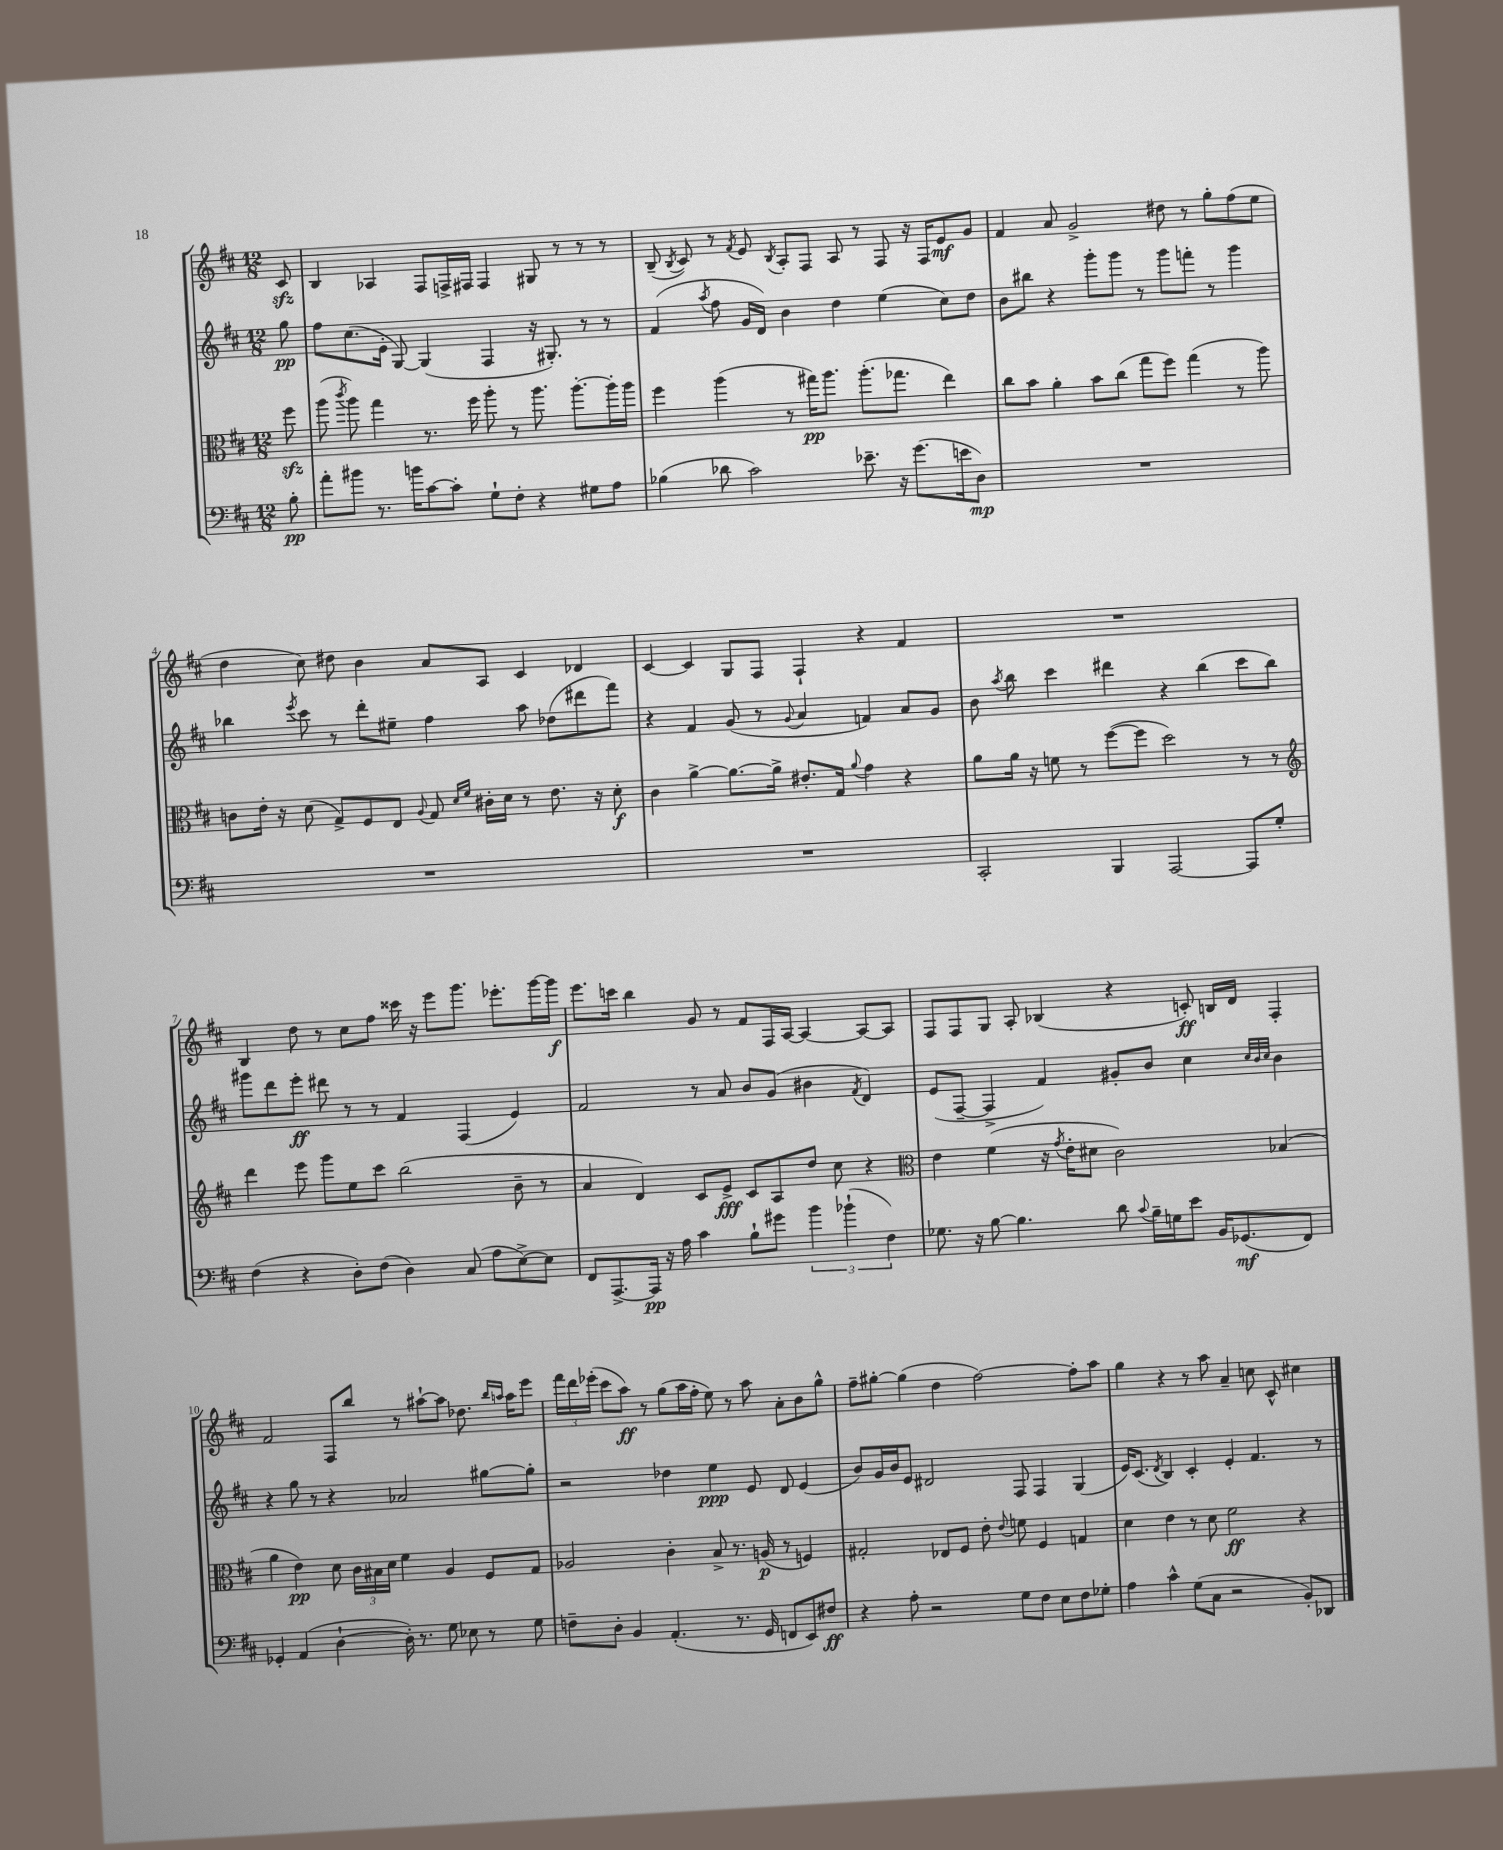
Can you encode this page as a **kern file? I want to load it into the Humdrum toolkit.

**kern	**kern	**kern	**kern
*staff4	*staff3	*staff2	*staff1
*clefF4	*clefC3	*clefG2	*clefG2
*k[f#c#]	*k[f#c#]	*k[f#c#]	*k[f#c#]
*M12/8	*M12/8	*M12/8	*M12/8
8B'\	8ff#\	8gg\	8c#/
=	=	=	=
8a'\L	(8aa\	8ff#\L	4B/
.	8qccc#/	.	.
8b#\J	8aa\)	(8.cc#\	.
8.r	4gg\	.	4A-/
.	.	16e'\Jk	.
.	.	[8G/)	.
16b\LK	.	.	.
[8c#\	8.r	(4G/]	8F#/L
8c#'\]J	.	.	16F^/L
.	16ff#\	.	16F#/JJ
8G`\L	8aa'\	4F#/	4F#/
8F#'\J	8r	.	.
4r	8.aa\	16r	8G#/
.	.	8.G#'/)	.
.	.	.	8r
.	[8.aa'\L	.	.
8G#\L	.	8r	8r
8A\J	16aa'\]L	8r	8r
.	16aa\JJ	.	.
=	=	=	=
(4B-\	4ff#\	(4f#/	(8B~/
.	.	.	8qB/
.	.	.	8c#/)
.	.	8qaa/	.
8d-\	(4aa\	8ff#\	8r
.	.	.	8qf#/
2c#\)	.	16g/LL	8e/
.	.	16d/JJ)	.
.	.	.	8qB/
.	8r	4b\	8A'/L
.	16gg#\LK)	.	8F#/J
.	8.aa\J	.	.
.	.	4dd\	8A/
8.e-~\	(8.aa'\L	.	8r
.	.	(4ee\	8F#/
16r	8.gg-\J	.	.
(8.g\L	.	.	16r
.	.	.	16F#/LK
.	4ee\)	8cc#\L)	8e/
16e\k	.	.	.
8D\J)	.	8dd\J	8g/J
=	=	=	=
1.r	8cc#\L	8b\L	4f#/
.	8b\J	8bb#\J	.
.	4a'\	4r	8a/
.	.	.	2g^/
.	8b\L	8ggg'\L	.
.	(8cc#\J	8ggg\J	.
.	8gg\L	8r	.
.	8ff#\J)	8ggg\L	8dd#\
.	(4gg\	8fff'\J	8r
.	.	8r	8gg'\L
.	8r	4ggg\	(8ff#\
.	8aa\)	.	8ee\J
=	=	=	=
1.r	8c\L	4bb-\	4dd\
.	16e'\Jk	.	.
.	16r	.	.
.	.	8qeee/	.
.	(8d\	8ccc#\	8cc#\)
.	8G^/L)	8r	8dd#\
.	8F#/	8ddd'\L	4b\
.	8E/J	8ee#~\J	.
.	8qqA/	.	.
.	8G/	4ff#\	8a/L
.	16qqd/LL	.	.
.	16qqf#/JJ	.	.
.	16c#'\LL	.	8A/J
.	16d\JJ	.	.
.	8r	8aa\	4c#/
.	8.e\	(8dd-\L	.
.	.	8ddd#\	4d-/
.	16r	.	.
.	8d'\	8fff#\J)	.
=	=	=	=
1.r	4c#\	4r	[4c#/
.	[4a^\	4f#/	4c#/]
.	8.a\_L	(8g/	8G/L
.	.	8r	8F#/J
.	16a^\]Jk	.	.
.	.	8qqg/	.
.	8.e#'/L	4a/	4F#`/
.	16G/Jk	.	.
.	8qqa/	.	.
.	4g\	4f/)	4r
.	4r	8a/L	4f#/
.	.	8g/J	.
=	=	=	=
2CC#'/	8a\L	8b\	1.r
.	.	8qaa/	.
.	16a\Jk	8bb\	.
.	16r	.	.
.	8f\	4ccc#\	.
.	8r	.	.
4BBB/	([8ff#\L	4ddd#\	.
.	8ff#\]J	.	.
[2AAA/	2dd\)	4r	.
.	.	(4bb\	.
8AAA/]L	8r	8ccc#\L	.
8G'/J	8r	8bb\J)	.
=	=	=	=
*	*clefG2	*	*
(4F#\	4ddd\	8ggg#\L	4B/
.	.	8ddd\	.
4r	8eee\	8eee'\J	8dd\
.	8ggg\L	8ddd#\	8r
8D'\L)	8ee\	8r	8cc#\L
(8F#\J	8ccc#\J	8r	8ff#\J
4D\)	(2bb\	4f#/	16ccc##\
.	.	.	16r
.	.	.	8eee\L
(8C#/	.	(4F#/	8.ggg\J
8A\L	.	.	.
.	.	.	8.eee-'\L
[8E^\)	8b~\	4e/)	.
8E\]J	8r	.	[16ggg\L
.	.	.	16ggg\]JJ
=	=	=	=
8FF#/L	4a/	2f#/	8.eee\L
[8.AAA^/	.	.	.
.	.	.	16ccc\Jk
.	4d/)	.	4bb\
16AAA/]Jk	.	.	.
16r	.	.	.
16A\	.	.	.
4c#\	8c#/L	8r	8g/
.	8e^/J	8a/	8r
8B`\L	8c#/L	8b/L	8f#/L
8g#\J	8A/	(8g/J	16F#/L
.	.	.	[16A/JJ
6b\	8dd/J	4b#\	4A/_
.	8cc#\	.	.
(6b-`\	.	.	.
.	.	8qf#/	.
.	4r	4d/)	8A/_L
6F#\)	.	.	.
.	.	.	8A/]J
=	=	=	=
*	*clefC3	*	*
8.G-\	4e\	(8e/L	8F#/L
.	.	[8F#~/J	8F#/
16r	.	.	.
[8B\	(4f#\	4F#^/]	8G/J
4.B\]	.	.	8A'/
.	16r	4f#/)	(4B-/
.	8qg/	.	.
.	16e'\LK	.	.
.	8d#\J	.	.
8d\	2c#\)	8g#'/L	4r
8qqc#/	.	.	.
16B~\LL	.	8b/J	.
16G\J	.	.	.
8e\J	.	4cc#\	8c'/)
16BB/LK	.	.	16B/LL
(8.GG-/	.	.	16d/JJ
.	.	32qqcc#/LLL	.
.	.	32qqb/	.
.	.	32qqcc#/JJJ	.
.	(4B-/	4b\	4F#'/
8FF#/J)	.	.	.
=	=	=	=
4GG-'/	4a\	4r	2f#/
(4AA/	4e\)	8gg\	.
.	.	8r	.
[4D`\	8d\	4r	8F#/L
.	24c#\LL	.	8bb/J
.	24B#\	.	.
.	24d\JJ	.	.
16D'\])	4f#\	2a-/	8r
8.r	.	.	.
.	.	.	[8aa#`\L
8G\	4A/	.	8aa#\]J
8E-\	.	.	8.dd-\
8r	8F#/L	[8gg#\L	.
.	.	.	16qqbb/LL
.	.	.	16qqaa/JJ
.	.	.	16aa\LK
8G\	8G/J	8gg#'\]J	8eee\J
=	=	=	=
8F~\L	2A-/	2r	24fff#\LL
.	.	.	24ddd\
.	.	.	(24eee-'\JJ
8D'\J	.	.	8ccc#\L
4BB/	.	.	8aa\J)
.	.	.	8r
(4.AA'/	4c#'\	4dd-\	(8gg\L
.	.	.	16aa\L
.	.	.	16ff#'\JJ
.	8B^/	4ee\	8ee\)
8.r	8.r	.	8r
.	.	8e/	8aa\
16GG/	(16A/	.	.
8FF/L	8r	8d/	8a'\L
8EE/)	4F/)	(4e/	8b\
8F#/J	.	.	8gg^^\J
=	=	=	=
4r	2G#'/	8b/L)	8ff#~\L
.	.	16g/L	[8gg#'\J
.	.	16b/J	.
8A'\	.	8e/J	(4gg#\]
2r	.	2d#/	.
.	8E-/L	.	4dd\
.	8F#/J	.	.
.	8e'\	.	[2ff#\)
.	8qqe/	.	.
8G\L	8f\	8F#/	.
8F#\J	4F#/	4F#/	.
8E\L	.	.	.
8F#\	4G/	(4G/	8ff#'\]L
8G-'\J	.	.	8aa\J
=	=	=	=
4A\	4d\	16e/LK)	4gg\
.	.	(8.c#/J	.
.	.	8qd/	.
4c#^^\	4e\	4B/)	4r
(8G\L	8r	4c#'/	8r
8C#\J	8d\	.	8aa\
2r	2f#\	4e'/	4a~/
.	.	4.f#/	8cc\
.	.	.	8c#^^/
8BB'/L)	4r	.	4cc#\
8DD-/J	.	8r	.
==	==	==	==
*-	*-	*-	*-
